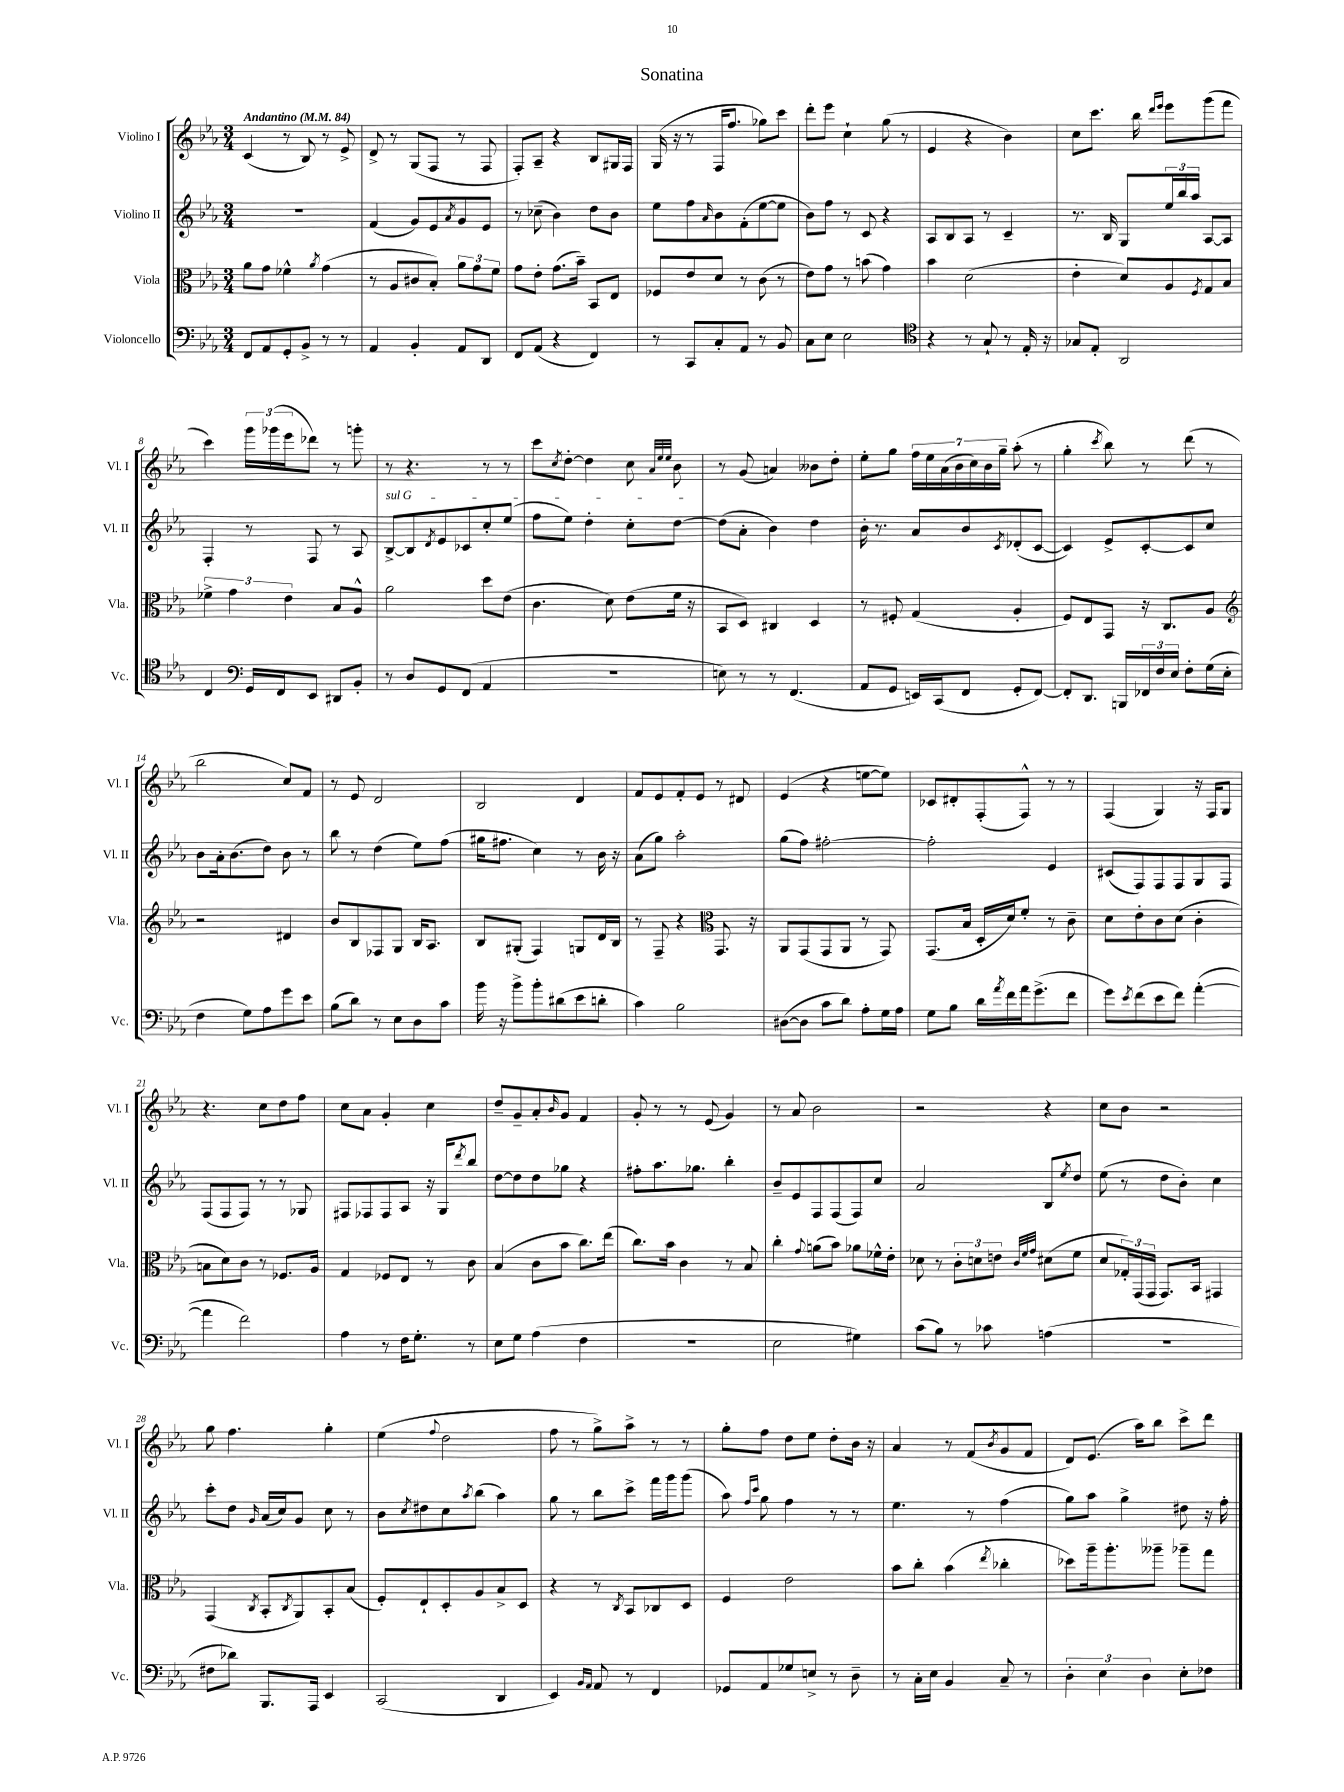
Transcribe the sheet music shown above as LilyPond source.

\header { title = "Sonatina" }
<<
\new StaffGroup <<
\new Staff = "s0" \with { instrumentName = "Violino I" shortInstrumentName = "Vl. I" } {
    \clef treble \key ees \major \numericTimeSignature \time 3/4 \tempo "Andantino" 4 = 84
    c'4( r8 bes8) r8 ees'8-> |
    d'8-> r8 g8( f8 r8 f8 |
    f8-.) aes8-- r4 bes8 gis16 f16 |
    g16( r16 r8 f16 f''8. ges''8) c'''8 |
    d'''8-. ees'''8 c''4-! g''8( r8 |
    ees'4 r4 bes'4) |
    c''8 c'''8. bes''16 \grace { d'''16 ees'''16 } ees'''8 g'''8( f'''8 |
    c'''4) \tuplet 3/2 { g'''16 ges'''16( ees'''16 } des'''8) r8 g'''8-. |
    r8 r4. r8 r8 |
    c'''8 \acciaccatura { c''8 } d''8~-. d''4 c''8 \grace { aes'32 ees''32 ees''32 } bes'8 |
    r8 g'8( a'4) beses'8 d''8-. |
    ees''8-. g''8 \tuplet 7/4 { f''16 ees''16 aes'16( bes'16 c''16) bes'16 g''16-- } aes''8-.( r8 |
    g''4-. \acciaccatura { c'''8 } bes''8) r8 d'''8( r8 |
    bes''2 c''8) f'8 |
    r8 ees'8 d'2 |
    bes2 d'4 |
    f'8 ees'8 f'8-. ees'8 r8 dis'8 |
    ees'4( r4 e''8~ e''8) |
    ces'8 dis'8-. f8-.( f8-^) r8 r8 |
    f4( g4) r16 f16 g8 |
    r4. c''8 d''8 f''8 |
    c''8 aes'8 g'4-. c''4 |
    d''8-- g'8-- aes'8-. \grace { bes'16 } g'8 f'4 |
    g'8-. r8 r8 ees'8( g'4) |
    r8 aes'8 bes'2 |
    r2 r4 |
    c''8 bes'8 r2 |
    g''8 f''4. g''4-. |
    ees''4( \appoggiatura { f''8 } d''2 |
    f''8 r8 g''8->) aes''8-> r8 r8 |
    g''8-. f''8 d''8 ees''8 d''8-. bes'16 r16 |
    aes'4 r8 f'8( \acciaccatura { bes'8 } g'8 f'8 |
    d'8) ees'8.( aes''16) bes''8 c'''8-> d'''8 \bar "|." |
}
\new Staff = "s1" \with { instrumentName = "Violino II" shortInstrumentName = "Vl. II" } {
    \clef treble \key ees \major \numericTimeSignature \time 3/4
    R2. |
    f'4( g'8) ees'8 \acciaccatura { aes'8 } g'8 ees'8 |
    r8 ces''8--( bes'4) d''8 bes'8 |
    ees''8 f''8 \grace { aes'16 } bes'8 f'8-.( ees''8~ ees''8 |
    bes'8) f''8 r8 c'8 r4 |
    aes8 bes8 aes8 r8 c'4-- |
    r8. bes16 g8 \tuplet 3/2 { ees''16 bes''16 aes''16 } aes8~ aes8 |
    f4-. r8 f8 r8 aes8 |
    \once \override TextSpanner.bound-details.left.text = \markup { \italic "sul G" } bes8~->\startTextSpan bes8 \acciaccatura { d'8 } ees'8 ces'8 c''8-. ees''8( |
    f''8 ees''8) d''4-. c''8-. d''8~\stopTextSpan |
    d''8( aes'8-. bes'4) d''4 |
    bes'16-. r8. aes'8 bes'8 \acciaccatura { c'8 } des'8-.( c'8~ |
    c'4) ees'8-> c'8~-. c'8 c''8 |
    bes'8 aes'16-. bes'8.( d''8) bes'8 r8 |
    bes''8 r8 d''4( ees''8) f''8( |
    gis''16 fis''8. c''4) r8 bes'16 r16 |
    aes'8( g''8) aes''2-. |
    g''8( f''8) fis''2~-. |
    fis''2-. ees'4 |
    cis'8( f8) f8 f8 g8 f8 |
    f8( f8 f8) r8 r8 ges8 |
    fis8 fes8 fes8 aes8 r16 g16 \acciaccatura { d'''8 } bes''8 |
    d''8~ d''8 d''8 ges''8 r4 |
    fis''8-. aes''8. ges''8. bes''4-. |
    bes'8-- ees'8 f8 f8( f8) c''8 |
    aes'2 bes8 \acciaccatura { ees''8 } d''8 |
    ees''8( r8 d''8 bes'8-.) c''4 |
    c'''8-. d''8 \grace { g'16 } aes'16( c''16) g'8 c''8 r8 |
    bes'8 \acciaccatura { c''8 } dis''8 c''8 \acciaccatura { aes''8 } bes''8( aes''4) |
    g''8 r8 bes''8 c'''8-> f'''16 g'''16 g'''8( |
    aes''8) \grace { f''16 c'''16 } g''8 f''4 r8 r8 |
    ees''4. r8 f''4( |
    g''8) aes''8 g''4-> dis''8 r16 f''16-. \bar "|." |
}
\new Staff = "s2" \with { instrumentName = "Viola" shortInstrumentName = "Vla." } {
    \clef alto \key ees \major \numericTimeSignature \time 3/4
    aes'8 g'8 fes'4-^ \acciaccatura { aes'8 } g'4( |
    r8 aes8 cis'8 bes8-.) \tuplet 3/2 { aes'8 g'8 f'8 } |
    g'8 ees'8-. g'8.( bes'16--) bes,8 ees8 |
    fes8 ees'8 d'8 r8 c'8( r8 |
    ees'8) g'8 r8 b'8( g'4) |
    bes'4 d'2( |
    ees'4-. d'8) aes8 \acciaccatura { f8 } g8 bes8 |
    \tuplet 3/2 { fes'4-> g'4 ees'4 } bes8 aes8-^ |
    aes'2 d''8 ees'8( |
    c'4. d'8) ees'8( f'16 r16 |
    bes,8 d8) cis4 d4 |
    r8 fis8-. g4( aes4-. |
    f8) ees8 g,8 r16 c8. aes8 |
    \clef treble r2 dis'4 |
    bes'8 bes8 fes8 g8 bes16 aes8. |
    bes8 gis8-.( f4) g8 d'16 bes16 |
    r8 f8-- r4 \clef alto g,8. r16 |
    aes,8 g,8( g,8 aes,8 r8 g,8) |
    g,8.( bes16 d16-. d'16) f'8-. r8 c'8-- |
    d'8 ees'8-. c'8 d'8( c'4-. |
    b8 d'8) c'8 r8 fes8. aes16 |
    g4 fes8 ees8 r8 c'8 |
    bes4( c'8 bes'8 c''8.) ees''16( |
    c''8.) bes'16 c'4 r8 bes8 |
    c''4-. \appoggiatura { g'8 } a'8( bes'8) aes'8 fes'16-^ ees'16-. |
    des'8 r8 \tuplet 3/2 { c'8-. d'8 e'8 } \grace { c'32 f'32 g'32 } dis'8( f'8 |
    d'8 \tuplet 3/2 { ges16-.) g,16( g,16 } g,8.) bes,16 gis,4 |
    g,4( \acciaccatura { c8 } bes,8-. \acciaccatura { c8 } aes,8) bes,8-. bes8( |
    f8-.) ees8-! d8-. aes8 bes8-> d8 |
    r4 r8 \acciaccatura { c8 } bes,8 ces8 d8 |
    f4 ees'2 |
    bes'8 c''8-. bes'4( \acciaccatura { ees''8 } ces''4-. |
    des''8) aes''16-- aes''8.-. aeses''8-- aes''8-- g''8 \bar "|." |
}
\new Staff = "s3" \with { instrumentName = "Violoncello" shortInstrumentName = "Vc." } {
    \clef bass \key ees \major \numericTimeSignature \time 3/4
    f,8 aes,8 g,8-. bes,8-> r8 r8 |
    aes,4 bes,4-. aes,8 d,8 |
    f,8 aes,8( r4 f,4) |
    r8 c,8 c8-. aes,8 r8 bes,8 |
    c8 ees8 ees2 |
    \clef tenor r4 r8 g8-! r8 ees16-. r16 |
    ges8 ees8-. aes,2 |
    c4 \clef bass g,16 f,16 ees,8 dis,8 bes,8-. |
    r8 d8 g,8 f,8( aes,4 |
    R2. |
    e8) r8 r8 f,4.( |
    aes,8 g,8 e,16) c,16( f,8 g,8-. f,8~) |
    f,8-. d,8. b,,16 \tuplet 3/2 { fes,16 f16 ees16 } f8-. g16( ees16-. |
    f4 g8) aes8 g'8 ees'8 |
    bes8( d'8) r8 ees8 d8 c'8 |
    bes'16 r16 bes'8-> bes'8-. dis'8( ees'8 d'8-. |
    c'4) bes2 |
    dis8~( dis8 c'8 d'8) aes8-. g16 aes16 |
    g8 bes8 d'16 \acciaccatura { aes'8 } f'16 aes'16 g'8.->( f'8 |
    g'8) \acciaccatura { ees'8 } f'8( ees'8 f'8) aes'4~-.( |
    aes'4 f'2) |
    aes4 r8 f16 g8.-. r8 |
    ees8 g8 aes4( f4 |
    R2. |
    ees2 gis4) |
    c'8( bes8) r8 ces'8 a4( |
    R2. |
    fis8 des'8) bes,,8. aes,,16 ees,4 |
    c,2( d,4 |
    ees,4) \grace { bes,16 aes,16 } aes,8 r8 f,4 |
    ges,8 aes,8 ges8 e8-> r8 d8-- |
    r8 c16-. ees16 bes,4 c8-- r8 |
    \tuplet 3/2 { d4-. ees4 d4 } ees8-. fes8 \bar "|." |
}
>>
>>
